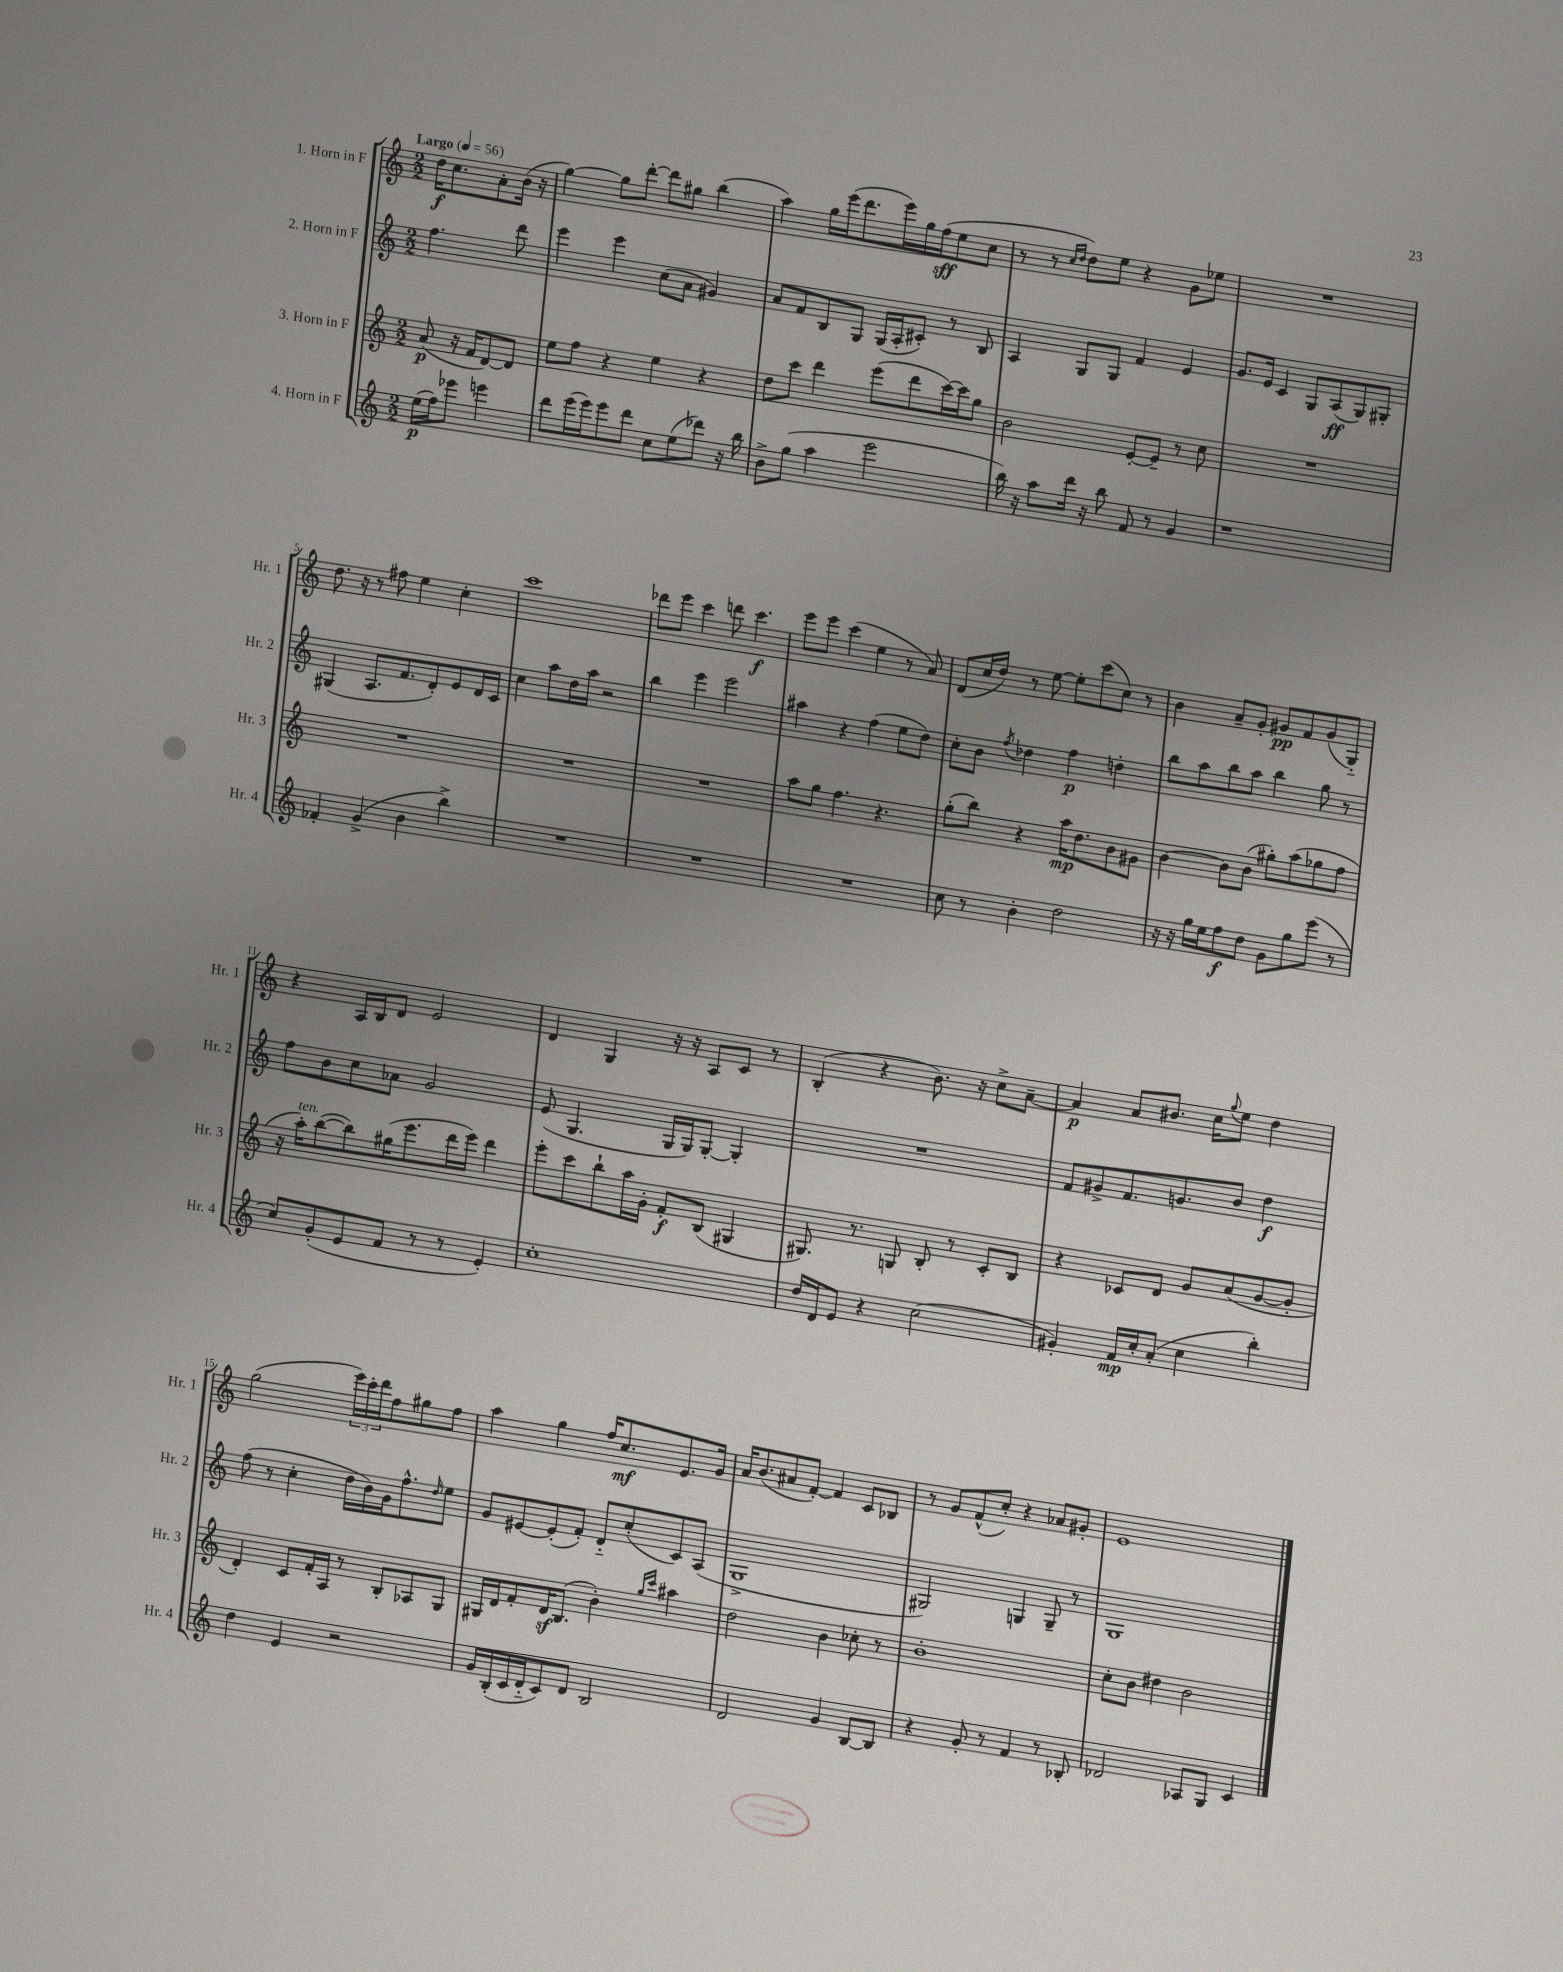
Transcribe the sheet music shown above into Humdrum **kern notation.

**kern	**dynam	**kern	**dynam	**kern	**dynam	**kern	**dynam
*part4	*part4	*part3	*part3	*part2	*part2	*part1	*part1
*staff4	*staff4	*staff3	*staff3	*staff2	*staff2	*staff1	*staff1
*I"4. Horn in F	*	*I"3. Horn in F	*	*I"2. Horn in F	*	*I"1. Horn in F	*
*I'Hr. 4	*	*I'Hr. 3	*	*I'Hr. 2	*	*I'Hr. 1	*
*clefG2	*	*clefG2	*	*clefG2	*	*clefG2	*
*k[]	*	*k[]	*	*k[]	*	*k[]	*
*M2/2	*	*M2/2	*	*M2/2	*	*M2/2	*
*MM56	*	*MM56	*	*MM56	*	*MM56	*
=	=	=	=	=	=	=	=
!	!	!	!	!	!	!LO:TX:a:B:t=Largo	!
(16ee\LL	p	(8a/	p	4.ff\	.	16dd\KL	f
16ff\J)	.	.	.	.	.	8.cc\	.
8eee-X\J	.	16r	.	.	.	.	.
.	.	16f/KL	.	.	.	.	.
4eeen\	.	[8d/)	.	.	.	8a'\	.
.	.	8d/J]	.	8ddd\	.	(16b\Jk	.
.	.	.	.	.	.	16r	.
=1	=1	=1	=1	=1	=1	=1	=1
8ddd\L	.	8ee\L	.	4eee\	.	[4gg\)	.
(16eee\L	.	8ff\J	.	.	.	.	.
16eee\J)	.	.	.	.	.	.	.
8eee\	.	4r	.	4eee\	.	8gg\L]	.
8ddd\J	.	.	.	.	.	[8ddd'\J	.
8cc\L	.	4ee\	.	(8cc\L	.	8ddd\L]	.
(8ee\	.	.	.	8a\J	.	8gg#X\J	.
8ddd-X\J)	.	4r	.	4g#X/)	.	(4bb\	.
16r	.	.	.	.	.	.	.
16bb\	.	.	.	.	.	.	.
=2	=2	=2	=2	=2	=2	=2	=2
8b^\L	.	8dd\L	.	8a/L	.	4aa\)	.
(8gg\J	.	8ccc\J	.	8f/	.	.	.
4aa\	.	4ddd\	.	8B/	.	16gg\LL	.
.	.	.	.	.	.	(16eee\J	.
.	.	.	.	8G/J	.	8.ddd\	.
2eee\	.	(8eee\L	.	(16G/LL	.	.	.
.	.	.	.	16A'/J	.	16eee\L)	.
.	.	8ddd\	.	8c#X'/J)	.	16gg\	.
.	.	.	.	.	.	(16ff\J	sff
.	.	[16ccc\L)	.	8r	.	8ee\	.
.	.	16ccc\J]	.	.	.	.	.
.	.	8gg\J	.	8B/	.	8cc\J	.
=3	=3	=3	=3	=3	=3	=3	=3
16bb\)	.	2b\	.	4A/	.	8r	.
16r	.	.	.	.	.	.	.
8aa\L	.	.	.	.	.	8r	.
.	.	.	.	.	.	16qqcc/LL	.
.	.	.	.	.	.	16qqdd/JJ	.
16ddd\Jk	.	.	.	8G/L	.	8dd\L)	.
16r	.	.	.	.	.	.	.
8bb\	.	.	.	8G/J	.	8ee\J	.
8f/	.	[8e'/L	.	4f/	.	4r	.
8r	.	8e~/J]	.	.	.	.	.
4g/	.	8r	.	4e/	.	8g\L	.
.	.	8cc\	.	.	.	8ee-X\J	.
=4	=4	=4	=4	=4	=4	=4	=4
1r	.	1r	.	8.g/L	.	1r	.
.	.	.	.	16e/Jk	.	.	.
.	.	.	.	4c/	.	.	.
.	.	.	.	8G/L	.	.	.
.	.	.	.	(8A/	ff	.	.
.	.	.	.	8G/)	.	.	.
.	.	.	.	8G#X'/J	.	.	.
!!LO:LB:g=z
=5	=5	=5	=5	=5	=5	=5	=5
4f-X'/	.	1r	.	(4G#X/	.	8.dd\	.
.	.	.	.	.	.	16r	.
(4g^/	.	.	.	8.A/L	.	8r	.
.	.	.	.	.	.	8ff#X\	.
.	.	.	.	8.f/	.	.	.
4b\	.	.	.	.	.	4ee\	.
.	.	.	.	8d'/)	.	.	.
4bb^\)	.	.	.	8e/	.	4cc'\	.
.	.	.	.	16d/L	.	.	.
.	.	.	.	16c/JJ	.	.	.
=6	=6	=6	=6	=6	=6	=6	=6
1r	.	1r	.	4cc\	.	1ccc	.
.	.	.	.	8aa\L	.	.	.
.	.	.	.	16dd\L	.	.	.
.	.	.	.	16aa\JJ	.	.	.
.	.	.	.	2r	.	.	.
=7	=7	=7	=7	=7	=7	=7	=7
1r	.	1r	.	4bb\	.	8ddd-X\L	.
.	.	.	.	.	.	8eee\J	.
.	.	.	.	4eee\	.	4ccc\	.
.	.	.	.	2eee\	.	8dddn\	.
.	.	.	.	.	.	4.ccc\	f
=8	=8	=8	=8	=8	=8	=8	=8
1r	.	8aa\L	.	4aa#X\	.	8eee\L	.
.	.	8gg\J	.	.	.	8eee\J	.
.	.	4.ff\	.	4r	.	(4ccc\	.
.	.	.	.	(4ff\	.	4ee\	.
.	.	4.r	.	.	.	.	.
.	.	.	.	8ee\L	.	8r	.
.	.	.	.	8dd\J)	.	8a/)	.
=9	=9	=9	=9	=9	=9	=9	=9
8cc\	.	(8gg'\L	.	8cc'\L	.	(8d/L	.
8r	.	8bb\J)	.	8b\J	.	16cc/L	.
.	.	.	.	.	.	16dd/JJ)	.
.	.	.	.	8qff/	.	.	.
4b'\	.	4r	.	4dd-X\	.	8r	.
.	.	.	.	.	.	[8ee\	.
2dd\	.	16aa\KL	mp	4ff\	p	8ee'\L]	.
.	.	8.dd\	.	.	.	.	.
.	.	.	.	.	.	(8ccc\	.
.	.	8b\	.	4ddn'\	.	8cc\J)	.
.	.	8g#X\J	.	.	.	8r	.
=10	=10	=10	=10	=10	=10	=10	=10
16r	.	[4b\	.	8bb\L	.	4b\	.
16r	.	.	.	.	.	.	.
16gg\LL	.	.	.	8aa\	.	.	.
16ee\J	.	.	.	.	.	.	.
8ff\	f	8b\L]	.	8bb\	.	8a~/L	.
8dd\J	.	(8b\J	.	8aa\J	.	8g'/J	.
8g\L	.	8gg#X'\L)	.	4bb\	.	8g#X/L	pp
8gg\	.	(8aa\	.	.	.	8f/	.
(8eee\J	.	8gg-X\	.	8gg\	.	(8g#/	.
8r	.	8ff\J	.	8r	.	8G/J)	.
!!LO:LB:g=z
=11	=11	=11	=11	=11	=11	=11	=11
8cc/L)	.	16r	.	8ff\L	.	4r	.
!	!	!LO:TX:a:i:t=ten.	!	!	!	!	!
.	.	16aa'\KL)	.	.	.	.	.
(8g'/	.	([8bb\	.	8b\	.	.	.
8e/	.	8bb\])	.	8cc\	.	16A/LL	.
.	.	.	.	.	.	16B/J	.
8f/J	.	(16gg#X\K	.	8a-X\J	.	8d/J	.
.	.	8.eee\	.	.	.	.	.
8r	.	.	.	2g/	.	2e/	.
8r	.	16ddd\L	.	.	.	.	.
.	.	16eee\JJ)	.	.	.	.	.
4e'/)	.	4ddd\	.	.	.	.	.
=12	=12	=12	=12	=12	=12	=12	=12
1cc'	.	8eee'\L	.	(8e/	.	4d/	.
.	.	8ccc\	.	4.G/	.	.	.
.	.	8bb`\	.	.	.	4G/	.
.	.	16aa\L	.	.	.	.	.
.	.	16g'\JJ	.	.	.	.	.
.	.	8f'/L	f	16G/LL	.	16r	.
.	.	.	.	16G/J)	.	16r	.
.	.	(8B/J	.	[8G'/J	.	8A/L	.
.	.	4G#X/	.	4G'/]	.	8c/J	.
.	.	.	.	.	.	8r	.
=13	=13	=13	=13	=13	=13	=13	=13
16dd/LL	.	8.G#X/)	.	1r	.	(4B'/	.
16d/J	.	.	.	.	.	.	.
8e/J	.	.	.	.	.	.	.
.	.	8.r	.	.	.	.	.
4r	.	.	.	.	.	4r	.
.	.	8Gn/	.	.	.	.	.
(2cc\	.	8B'/	.	.	.	8.b\)	.
.	.	8r	.	.	.	.	.
.	.	.	.	.	.	16r	.
.	.	8c'/L	.	.	.	8cc^\L	.
.	.	8B/J	.	.	.	[8a~\J	.
=14	=14	=14	=14	=14	=14	=14	=14
4g#X'/)	.	4r	.	8f/L	.	4a/]	p
.	.	.	.	8g#X^/	.	.	.
16f/LL	mp	8c-X/L	.	8.f/	.	8a/L	.
16cc'/J	.	.	.	.	.	.	.
(8a'/J	.	8d/J	.	.	.	8.b#X/J	.
.	.	.	.	8.gn/	.	.	.
4cc\	.	8g/L	.	.	.	.	.
.	.	.	.	.	.	16cc\KL	.
.	.	.	.	.	.	8qqgg/	.
.	.	(8a/	.	8b/J	.	8ee\J	.
4bb'\)	.	[8g/	.	4dd\	f	4dd\	.
.	.	8g'/J]	.	.	.	.	.
!!LO:LB:g=z
=15	=15	=15	=15	=15	=15	=15	=15
4dd\	.	4d'/)	.	(8ff\	.	(2gg\	.
.	.	.	.	8r	.	.	.
4e/	.	8c/L	.	4cc'\	.	.	.
.	.	16f'/L	.	.	.	.	.
.	.	16A/JJ	.	.	.	.	.
2r	.	8r	.	16dd\LL	.	24eee\LL)	.
.	.	.	.	.	.	24ccc'\	.
.	.	.	.	16b\)	.	.	.
.	.	.	.	.	.	24ddd\J	.
.	.	8B'/L	.	16g\J	.	8ff\	.
.	.	.	.	8.ff^^\	.	.	.
.	.	8A-X/	.	.	.	8gg#X\	.
.	.	.	.	16qqdd/	.	.	.
.	.	8G/J	.	8ee\J	.	8ff\J	.
=16	=16	=16	=16	=16	=16	=16	=16
16g/LL	.	16G#X/LL	.	8g/L	.	4aa\	.
(16B'/	.	16d/J	.	.	.	.	.
16c/	.	8f'/	.	[8e#X/	.	.	.
16d/J	.	.	.	.	.	.	.
8c/)	.	16dz/K	.	(8e#'/]	.	4gg\	.
.	.	(8.B/J	.	.	.	.	.
8d/J	.	.	.	8f'/J)	.	.	.
2B/	.	4b'\)	.	8d/L	.	16ff/KL	.
.	.	.	.	.	.	8.cc/	mf
.	.	.	.	(8cc'/	.	.	.
.	.	16qqgg/LL	.	.	.	.	.
.	.	16qqccc/JJ	.	.	.	.	.
.	.	4aa#X\	.	8c/)	.	8.e/	.
.	.	.	.	(8A/J	.	.	.
.	.	.	.	.	.	16g/Jk	.
=17	=17	=17	=17	=17	=17	=17	=17
2d/	.	2dd\	.	1G^	.	16a/KL	.
.	.	.	.	.	.	(8.b/	.
.	.	.	.	.	.	8a#X/	.
.	.	.	.	.	.	[8f'/J)	.
4g/	.	4b\	.	.	.	4f/]	.
[8B/L	.	8cc-X'\	.	.	.	8c/L	.
8B/J]	.	8r	.	.	.	8B-X/J	.
=18	=18	=18	=18	=18	=18	=18	=18
4r	.	1b'	.	2G#X/)	.	8r	.
.	.	.	.	.	.	8g/L	.
8g'/	.	.	.	.	.	(8f^^/	.
8r	.	.	.	.	.	8cc'/J)	.
4f/	.	.	.	4Gn/	.	4r	.
8r	.	.	.	8G~/	.	8a-X/L	.
8B-X'/	.	.	.	8r	.	8g#X'/J	.
=19	=19	=19	=19	=19	=19	=19	=19
2d-X/	.	8cc'\L	.	1G	.	1e	.
.	.	8b\J	.	.	.	.	.
.	.	4dd#X\	.	.	.	.	.
8A-X/L	.	2b\	.	.	.	.	.
8G/J	.	.	.	.	.	.	.
4c/	.	.	.	.	.	.	.
==	==	==	==	==	==	==	==
*-	*-	*-	*-	*-	*-	*-	*-
